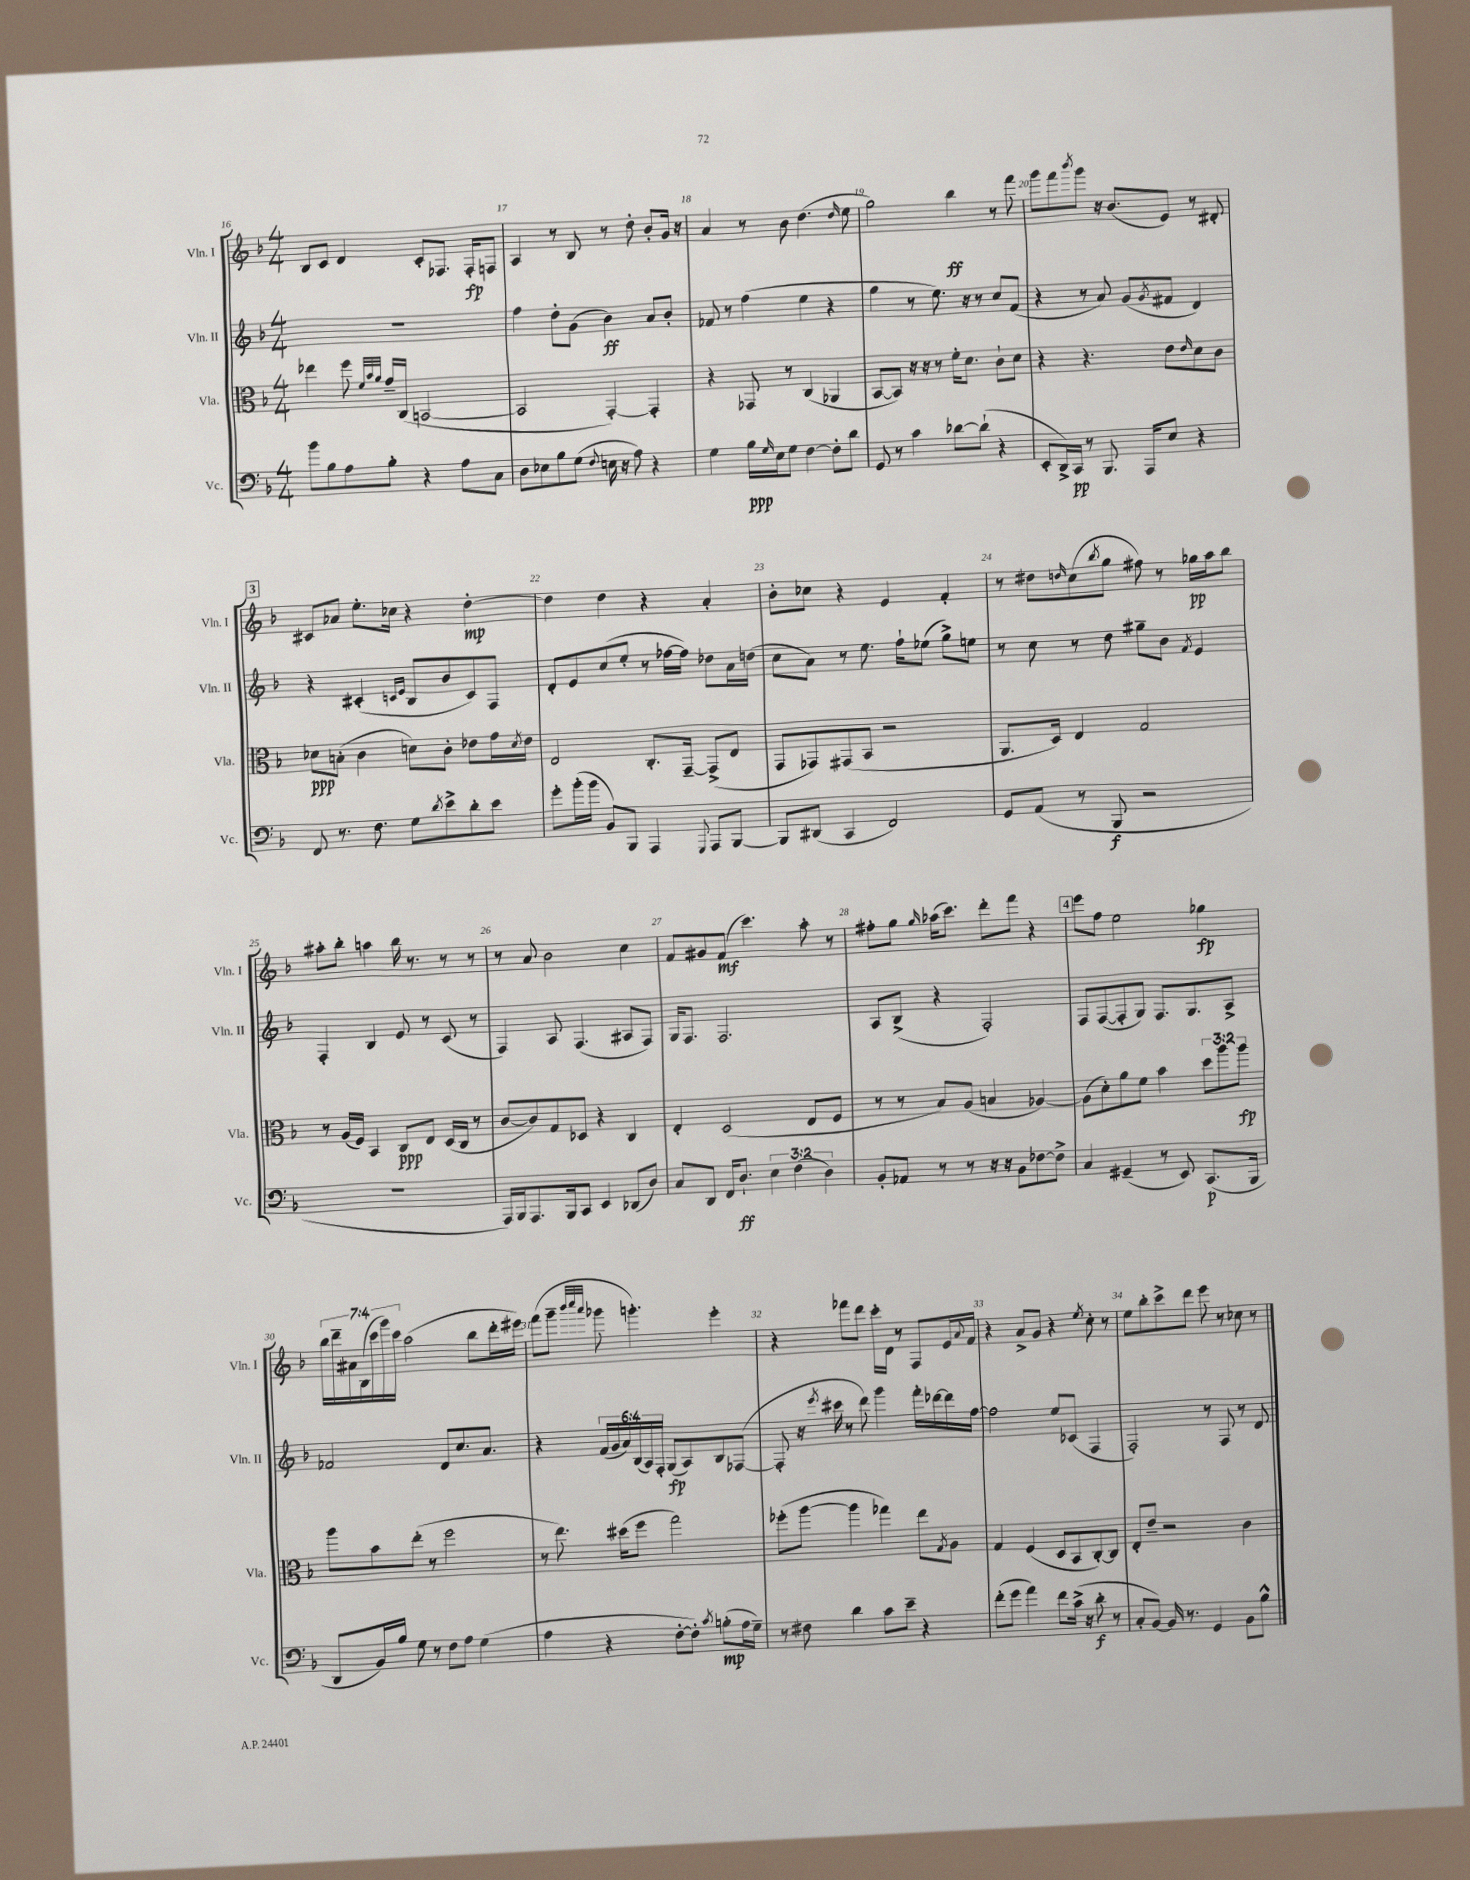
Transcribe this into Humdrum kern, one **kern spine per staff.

**kern	**kern	**kern	**kern
*staff4	*staff3	*staff2	*staff1
*clefF4	*clefC3	*clefG2	*clefG2
*k[b-]	*k[b-]	*k[b-]	*k[b-]
*M4/4	*M4/4	*M4/4	*M4/4
8b-	4ee-	1r	8B-
8B-	.	.	8c
8A	8ff	.	4d
.	32qqf	.	.
.	32qqb-	.	.
.	32qqa	.	.
8B-'	16g~	.	.
.	(16C	.	.
4r	[2BB	.	8c'
.	.	.	8.F-
8A	.	.	.
.	.	.	16F-'
8C	.	.	8F
=	=	=	=
8D	2BB]	4ff	4A
8E-	.	.	.
8B-	.	8dd'	8r
(8G	.	(8g	8B-
8qqF	.	.	.
16E	[4GG')	4b-)	8r
16r	.	.	.
8A)	.	.	8dd'
4r	4GG']	8a	8b-'
.	.	8b-'	16g
.	.	.	16r
=	=	=	=
4G	4r	8f-	4a
.	.	8r	.
16B-	8GG-	(4ff	8r
16qqG	.	.	.
16E	.	.	.
8G	8r	.	8b-
[4F	(4C	4ee	(4.dd
8F']	4AA-	4r	.
.	.	.	16qqdd
8d	.	.	8ee
=	=	=	=
8GG	[8BB-	4gg	2gg)
8r	8BB-])	.	.
4c	16r	8r	.
.	16r	.	.
.	8r	8.ee)	.
[8d-	16f'	.	4bb-
.	8.d	16r	.
(8d-`]	.	8r	.
4r	8c`	8cc	8r
.	8d	(8f	8fff
=	=	=	=
8EE'	4r	4r	8ggg
16DD^)	.	.	8fff
16CC	.	.	.
.	.	.	8qbbb-
8r	4.r	8r	8ggg
8.BBB-	.	8a)	16r
.	.	.	(8.b-
.	.	(8g	.
16AAA	.	.	.
.	.	8qg	.
8E	8e	8f#	8e)
.	16qqe	.	.
4r	8d	4d)	8r
.	8c	.	8d#'
=	=	=	=
8FF	8d-	4r	8c#
8.r	(8B'	.	8a-
.	4c	(4c#'	8.ee'
8.F	.	.	.
.	.	.	16cc-
.	.	16qqc	.
.	.	16qqe	.
8G	8d)	8B-	4r
8qd	.	.	.
8e^	8c'	8b-	.
8d'	8e-	8c)	[4dd'
8e	16g	8F	.
.	8qd	.	.
.	16e-	.	.
=	=	=	=
8g'	2E	8d'	4dd]
(16b-'	.	8e	.
16b-	.	.	.
8BB-)	.	(8cc	4dd
8BBB-	.	8ee'	.
4AAA	8.C'	8r	4r
.	.	[16ff-	.
.	[16GG~	16ff-])	.
8qqGGG	.	.	.
8AAA	(8GG^]	8dd-	4a'
[8BBB-	8E	16a	.
.	.	(16dd	.
=	=	=	=
8BBB-]	8GG	8cc	8b-'
(8DD#	8GG-)	8a)	8cc-
4CC	(8GG#	8r	4r
.	8BB-	8.ee	.
2FF)	2r	.	4e
.	.	16ff`	.
.	.	(8ee-	.
.	.	8gg^)	4f'
.	.	8ee	.
=	=	=	=
8GG	8.AA	8r	8r
(8AA	.	8cc	8dd#
.	16D)	.	.
.	.	.	16qqdd
8r	4E	8r	(8cc
.	.	.	8qbb-
8BBB-	.	8dd	8gg
2r	2G	8gg#~	8ff#)
.	.	8b-	8r
.	.	8qf	.
.	.	4e	16gg-
.	.	.	16aa
.	.	.	8bb-
=	=	=	=
1r	8r	4F'	8aa#'
.	(16A	.	8bb-'
.	16F)	.	.
.	4BB-	4B-	4aa
.	8C	8e	16bb-
.	.	.	8.r
.	8E	8r	.
.	(16D	(8c	8r
.	16C	.	.
.	8r	8r	8r
=	=	=	=
16AAA)	[8c	4F)	8r
16BBB-	.	.	.
8.AAA	8c])	.	8a
.	8G	8A	2b-
16BBB-	.	.	.
8CC	8D-	(4.F	.
4EE	4r	.	.
(8DD-	4C	8A#	4cc
8D)	.	8F)	.
=	=	=	=
8C	4E'	16G	8f
.	.	8.F	.
8DD	.	.	8g#
16FF	(2D	2.F	(8f
8.D`	.	.	.
.	.	.	4.ccc)
6E	.	.	.
(6F	.	.	.
.	8E	.	8aa'
6D)	.	.	.
.	8F	.	8r
=	=	=	=
8BB-'	8r	8A	8ff#'
8AA-	8r	(8B-^	8gg
.	.	.	16qqgg
8r	8B-)	4r	(16aa-
.	.	.	8.ccc)
8r	(8A	.	.
16r	4B	2F')	8ddd'
16r	.	.	.
8BB-	.	.	8fff
[8F-	[4A-)	.	4r
8F-^]	.	.	.
=	=	=	=
4C	(8A-]	8F	8eee
.	8d')	([8F	8ff
(4GG#~	8a	8F']	2ee
.	8f	8G)	.
8r	4b-	8.F	.
8EE)	.	.	.
.	.	8.G	.
(8.CC	12dd	.	4gg-
.	12aa	.	.
.	.	8A^	.
.	12aa	.	.
16BBB-	.	.	.
=	=	=	=
8DD	8aa	2f-	28bb-
.	.	.	28ddd~
.	.	.	28a#
.	.	.	(28B-
16BB-)	8b-	.	.
.	.	.	28ccc
.	.	.	28ggg)
16B-	.	.	.
.	.	.	28ccc
8G	(8ee'	.	(2aa
8r	8r	.	.
8F	2ff	8d	.
8A	.	8.cc	.
(4G	.	.	8bb-
.	.	8.a	.
.	.	.	16ddd'
.	.	.	16eee#)
=	=	=	=
4A	8r	4r	(8fff
.	8.ee)	.	8ggg~
.	.	.	32qqbbb-
.	.	.	32qqcccc
.	.	.	32qqaaa
4r	.	(24f	8ggg-
.	.	24g	.
.	(16dd#	.	.
.	.	24a)	.
.	8ff	(24B-	4.ggg')
.	.	24A)	.
.	.	24F'	.
[8F'	2gg)	(8G	.
8F'])	.	8A)	.
8qc	.	.	.
(8B'	.	8B-	4eee'
16A	.	([8F-	.
16G~)	.	.	.
=	=	=	=
8r	(8ff-'	8F-']	4r
8F#	[8aa	16r	.
.	.	8qeee	.
.	.	16ccc#	.
4d	4aa]	8r	8fff-
.	.	8ddd)	8ddd
8c	4gg-)	4ggg	16ccc'
.	.	.	16d
8e~	.	.	8r
4r	8ee	16fff'	8F
.	.	[16ddd-	.
.	8qG	.	.
.	8A	16ddd-]	16e
.	.	.	8qqa
.	.	[16ff	16f
=	=	=	=
(8f'	4G	2ff]	4r
8g	.	.	.
4a)	(4F	.	8a^
.	.	.	8g
8f	8D	8ee	4r
(16c^	8BB-	(8c-	.
16r	.	.	.
.	.	.	8qee
8d'	[8C')	4F	8cc'
8r	8C]	.	8r
=	=	=	=
8C'	8E'	2F')	8ee
[8BB-)	8e~	.	8bb-'
16BB-]	2r	.	8ccc^
8.r	.	.	.
.	.	.	8ddd
4GG	.	8r	8eee
.	.	8F	8r
8BB-	4c	8r	8cc-
8B-^^	.	8d	8r
==	==	==	==
*-	*-	*-	*-
